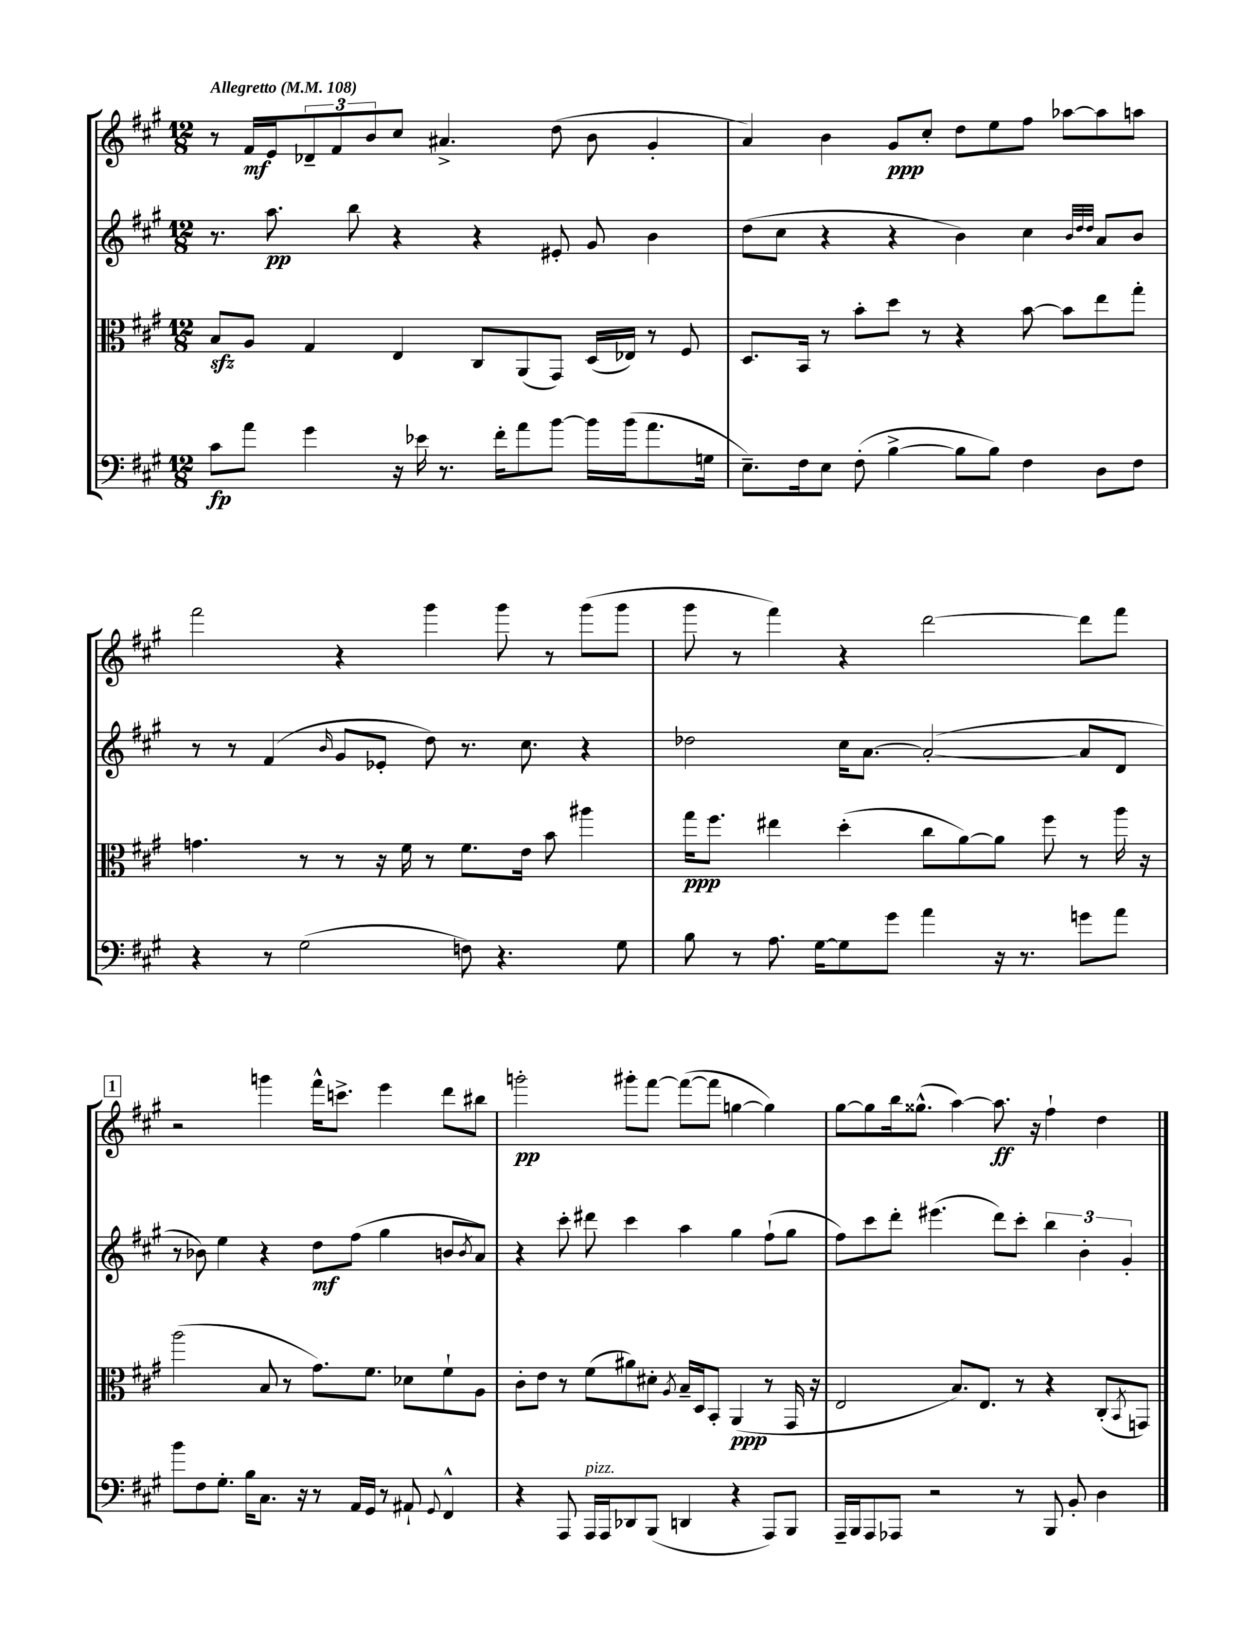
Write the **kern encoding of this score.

**kern	**kern	**kern	**kern
*staff4	*staff3	*staff2	*staff1
*clefF4	*clefC3	*clefG2	*clefG2
*k[f#c#g#]	*k[f#c#g#]	*k[f#c#g#]	*k[f#c#g#]
*M12/8	*M12/8	*M12/8	*M12/8
*MM108	*MM108	*MM108	*MM108
8c#\L	8B/L	8.r	8r
8a\J	8A/J	.	16f#/LL
.	.	8.aa\	16e/J
4g#\	4G#/	.	12d-~/
.	.	.	12f#/
.	.	8bb\	.
.	.	.	12b/
16r	4E/	4r	8cc#/J
16e-\	.	.	.
8.r	.	.	4.a#^/
.	8C#/L	4r	.
16f#'\LK	.	.	.
8a\	(8AA/	.	.
[8b\J	8GG#/J)	8e#'/	(8dd\
16b\]LL	(16D/LL	8g#/	8b\
(16b\J	16E-/JJ)	.	.
8.a\	8r	4b\	4g#'/
.	8F#/	.	.
16G\Jk	.	.	.
=	=	=	=
8.E~\L)	8.D/L	(8dd\L	4a/)
.	.	8cc#\J	.
16F#\k	16BB/Jk	.	.
8E\J	8r	4r	4b\
(8F#'\	8b'\L	.	.
[4B^\	8dd\J	4r	8g#/L
.	8r	.	8cc#'/J
8B\]L	4r	4b\)	8dd\L
8B\J)	.	.	8ee\
4F#\	[8b\	4cc#\	8ff#\J
.	8b\]L	.	[8aa-\L
.	.	32qqb/LLL	.
.	.	32qqdd/	.
.	.	32qqdd/JJJ	.
8D\L	8ee\	8a/L	8aa-\]
8F#\J	8gg#'\J	8b/J	8aa\J
=	=	=	=
4r	4.g\	8r	2fff#\
.	.	8r	.
8r	.	(4f#/	.
(2G#\	8r	.	.
.	.	16qqb/	.
.	8r	8g#/L	4r
.	16r	8e-'/J	.
.	16f#\	.	.
.	8r	8dd\)	4ggg#\
8F\)	8.f#\L	8.r	.
4.r	.	.	8ggg#\
.	16e\Jk	8.cc#\	.
.	8b\	.	8r
.	4aa#\	4r	(8ggg#\L
8G#\	.	.	8ggg#\J
=	=	=	=
8B\	16gg#\LK	2dd-\	8ggg#\
.	8.ff#\J	.	.
8r	.	.	8r
8.A\	4ee#\	.	4fff#\)
[16G#\LK	.	.	.
8G#\]	(4dd'\	16cc#\LK	4r
.	.	[8.a\J	.
8g#\J	.	.	.
4a\	8cc#\L	(2a'/_	[2ddd\
.	[8a\)	.	.
16r	8a\]J	.	.
8.r	.	.	.
.	8ff#\	.	.
8g\L	8r	8a/]L	8ddd\]L
8a\J	16aa\	8d/J	8fff#\J
.	16r	.	.
=	=	=	=
8b\L	(2aa\	8r	2r
8F#\	.	8b-\)	.
8.G#'\J	.	4ee\	.
16B\LK	.	.	.
8.C#\J	8B/	4r	4ggg\
.	8r	.	.
16r	.	.	.
8r	8.g#\L)	8dd\L	16fff#^^\LK
.	.	.	8.ccc^\J
16AA/LL	.	(8ff#\J	.
16GG#/JJ	8.f#\J	.	.
8r	.	4gg#\	4eee\
8AA#`/	8d-\L	.	.
8qqGG#/	.	.	.
4FF#^^/	8f#`\	8b/L	8ddd\L
.	.	8qb/	.
.	8A\J	8a/J)	8bb#\J
=	=	=	=
4r	8c#'\L	4r	2ggg'\
.	8e\J	.	.
8AAA/	8r	8ccc#'\	.
16AAA/LL	(8f#\L	8ddd#\	.
16AAA/J	.	.	.
8DD-/	8a#\)	4ccc#\	8ggg#'\L
(8BBB/J	8d#'\J	.	[8fff#\J
.	8qA/	.	.
4DD/	16B~/LL	4aa\	(8fff#\_L
.	16D/J	.	.
.	8BB'/J	.	8fff#\]J
4r	(4AA/	4gg#\	[4gg\
8AAA/L)	8r	(8ff#`\L	4gg\])
8BBB/J	16GG#/	8gg#\J	.
.	16r	.	.
=	=	=	=
16AAA~/LL	2E/	8ff#\L)	[8gg#\L
16BBB/J	.	.	.
8AAA/	.	8ccc#\	8gg#\]
8AAA-/J	.	8ddd'\J	16bb\k
.	.	.	(8.gg##^^\J
2r	.	(4.eee#\	.
.	8.B/L)	.	[4aa\)
.	8.E/J	.	.
.	.	8ddd\L)	8.aa\]
8r	8r	8ccc#'\J	.
.	.	.	16r
8BBB/	4r	6bb\	4ff#`\
8BB'/	.	.	.
.	.	6b'\	.
4D\	(8C#'/L	.	4dd\
.	.	6g#'/	.
.	8qBB/	.	.
.	8GG/J)	.	.
==	==	==	==
*-	*-	*-	*-
